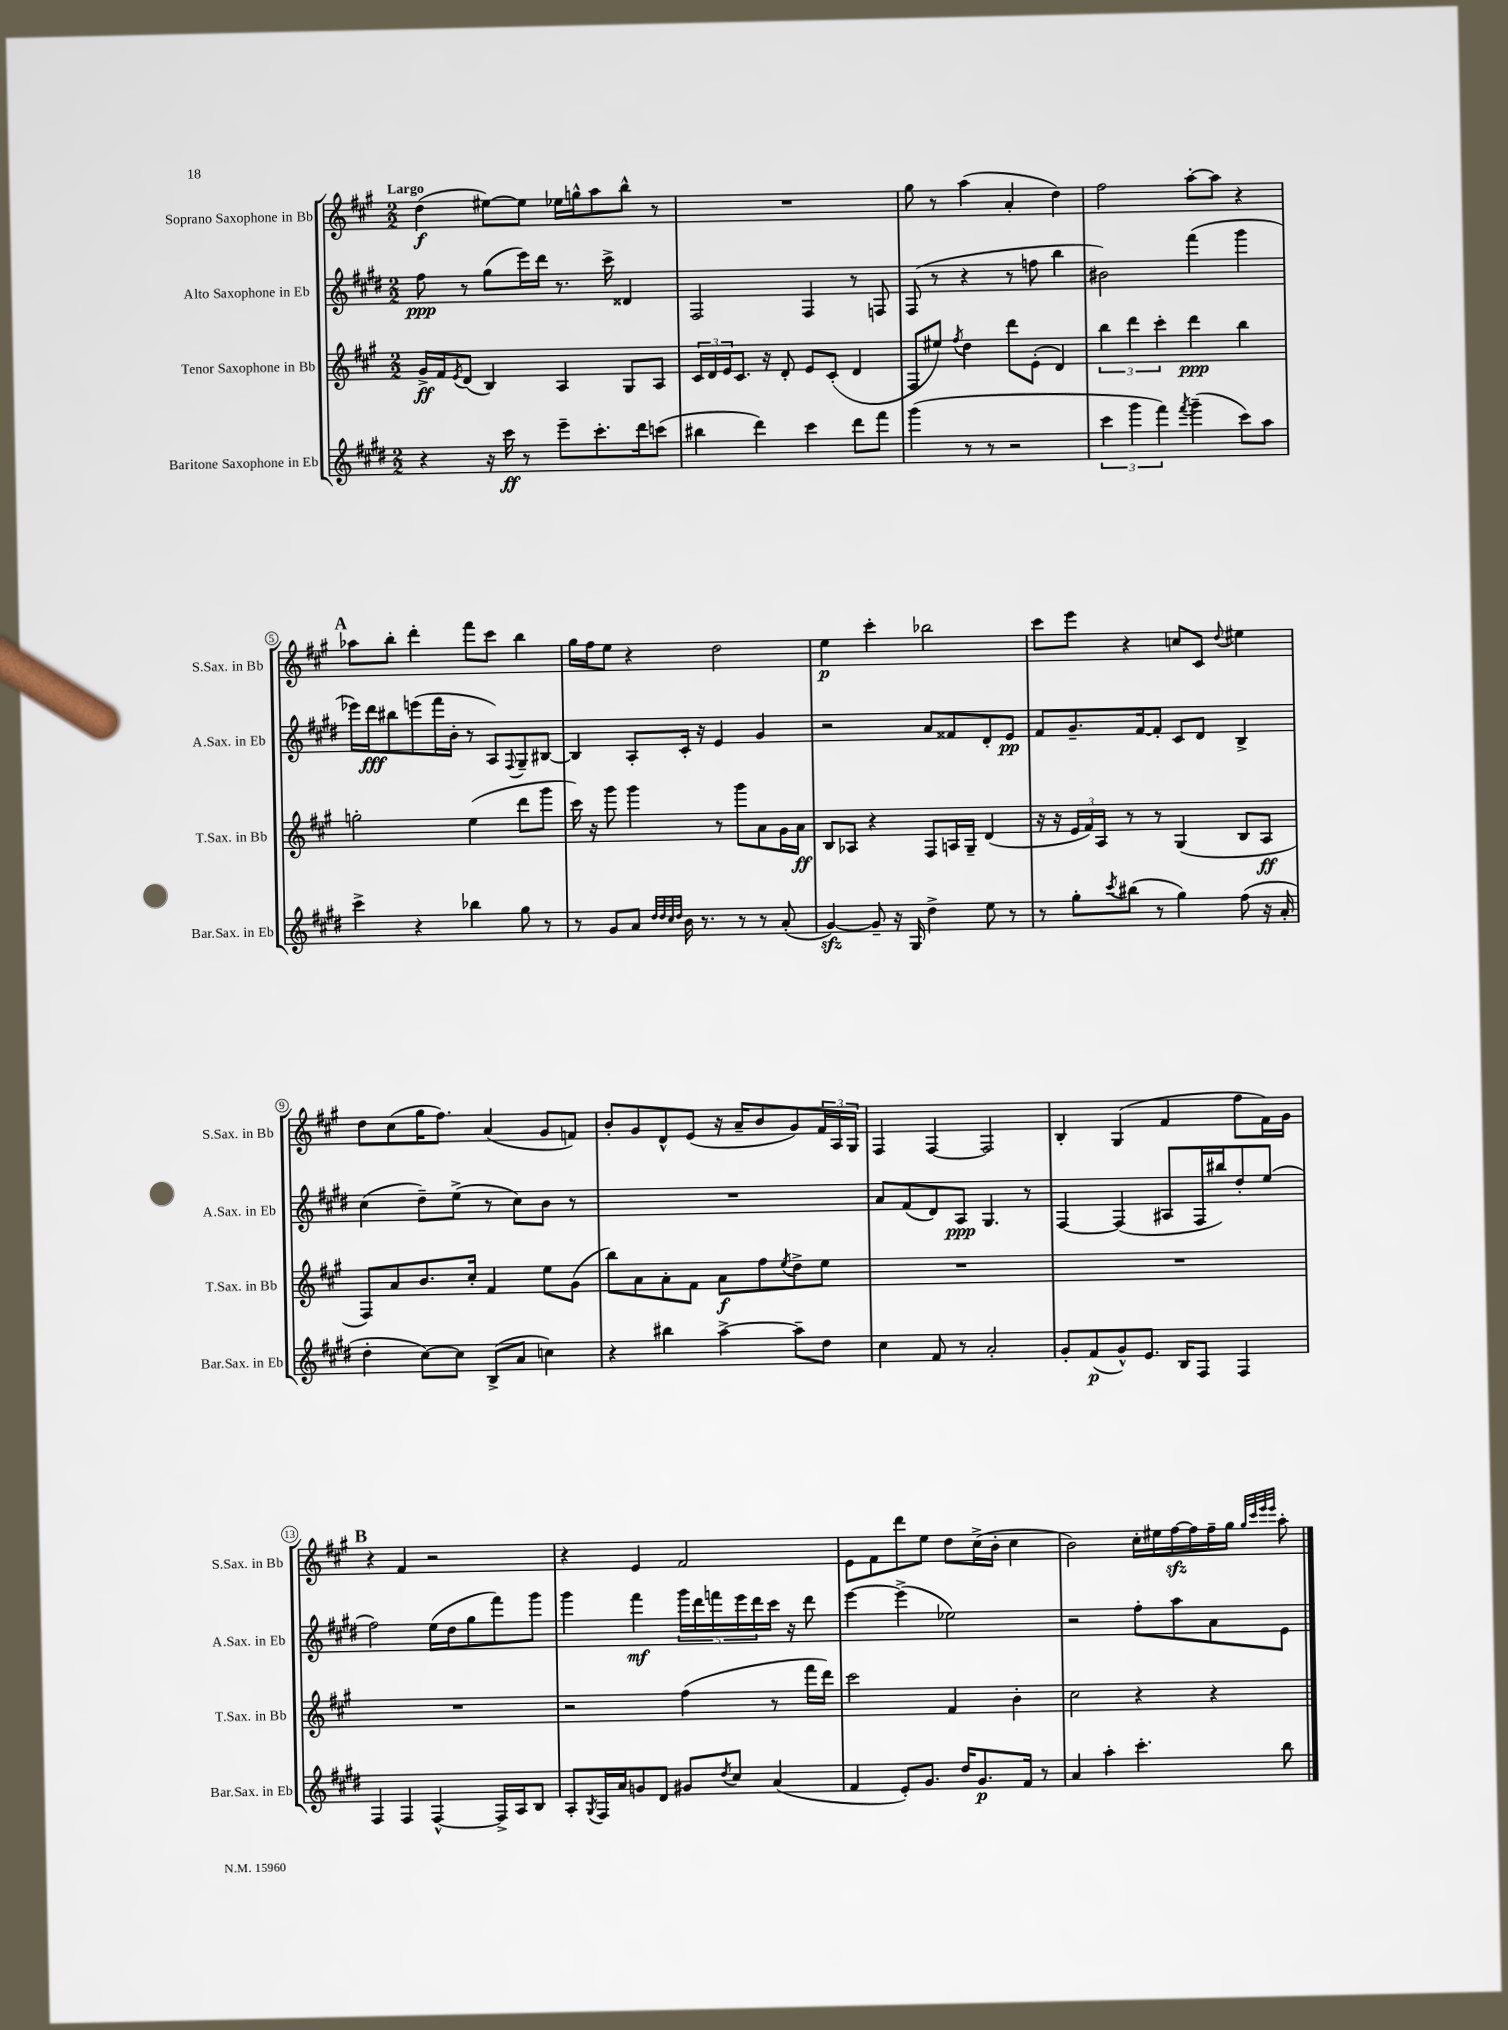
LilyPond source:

<<
\new StaffGroup <<
\new Staff = "s0" \with { instrumentName = "Soprano Saxophone in Bb" shortInstrumentName = "S.Sax. in Bb" } {
    \clef treble \key a \major \numericTimeSignature \time 2/2 \tempo "Largo"
    d''4\f( eis''8~) eis''8 ees''16 g''16-^ a''8 b''8-^ r8 |
    R1 |
    gis''8 r8 a''4( a'4-. d''4) |
    fis''2 a''8~-. a''8 r4 |
    \mark \markup { \bold "A" } aes''8 b''8-. d'''4-. fis'''8 cis'''8 b''4 |
    gis''16 fis''16 e''8 r4 d''2 |
    e''4\p cis'''4-. bes''2 |
    cis'''8 e'''8 r4 c''8 cis'8 \appoggiatura { d''8 } eis''4 |
    d''8 cis''8( gis''16 fis''8.) a'4( gis'8 f'8) |
    b'8-. gis'8 d'8-^ e'8( r16 a'16-- b'8 gis'8) \tuplet 3/2 { fis'16 a16 gis16 } |
    fis4 fis4~ fis2 |
    b4-. gis4( fis'4 fis''8 fis'16) gis'16 |
    \mark \markup { \bold "B" } r4 fis'4 r2 |
    r4 e'4 fis'2 |
    e'8 fis'8 d'''8 e''8 d''8 cis''16->( b'16-. cis''4 |
    b'2) cis''16-. eis''16 fis''16~\sfz fis''16 fis''16-- gis''16 \grace { gis''32 cis'''32 e'''32 e'''32 } a''8-. \bar "|." |
}
\new Staff = "s1" \with { instrumentName = "Alto Saxophone in Eb" shortInstrumentName = "A.Sax. in Eb" } {
    \clef treble \key e \major \numericTimeSignature \time 2/2
    fis''8\ppp r8 gis''8( e'''16) dis'''16 r8. cis'''16-> disis'4 |
    fis2 fis4 r8 f8 |
    fis8( r8 r4 r8 f''8 b''4 |
    bis'2) fis'''4( gis'''4 |
    \mark \markup { \bold "A" } ees'''16) dis'''16\fff bis''8 e'''8( fis'''16 b'16-. r8 a8) \appoggiatura { fis8 } gis8-- bis8~ |
    bis4 a8-. cis'16-. r16 e'4 gis'4 |
    r2 a'8 fisis'8 dis'8-. e'8\pp |
    fis'8 gis'8.-- fis'16~ fis'8-. cis'8 dis'8 b4-> |
    cis''4( dis''8--) e''8->( r8 cis''8) b'8 r8 |
    R1 |
    a'8 fis'8( dis'8) a8\ppp gis4. r8 |
    fis4~ fis4( ais8 fis16 bis''16) dis''8-. e''8( |
    \mark \markup { \bold "B" } fis''2) e''16( dis''16 gis''8 fis'''8) gis'''8 |
    gis'''4 fis'''4\mf \tuplet 5/4 { gis'''16 dis'''16 f'''16 e'''16 dis'''16 } cis'''16 r16 dis'''8 |
    e'''4~ e'''4->( ees''2) |
    r2 fis''8-. a''8 a'8 e'8 \bar "|." |
}
\new Staff = "s2" \with { instrumentName = "Tenor Saxophone in Bb" shortInstrumentName = "T.Sax. in Bb" } {
    \clef treble \key a \major \numericTimeSignature \time 2/2
    gis'16->\ff fis'16 \acciaccatura { e'8 } d'8( b4) a4 gis8 a8 |
    \tuplet 3/2 { cis'16 d'16 e'16 } cis'8. r16 d'8-. e'8 cis'8-.( d'4 |
    fis8 eis''8) \acciaccatura { fis''8 } d''4 d'''8 e'8-.( d'4) |
    \tuplet 3/2 { b''4 d'''4 cis'''4-. } d'''4\ppp b''4 |
    \mark \markup { \bold "A" } g''2-. e''4( d'''8 gis'''8 |
    cis'''16) r16 gis'''8 gis'''4 r8 gis'''8 a'8 gis'16 a'16\ff |
    b8 aes8 r4 fis8 a16 gis16-- d'4( |
    r16 r16 \tuplet 3/2 { e'16 fis'16) a16 } r8 r8 gis4( b8 a8\ff |
    fis8) a'8 b'8. cis''16-. fis'4 e''8 gis'8( |
    b''8) a'8 a'8-. fis'8 a'8\f fis''8 \acciaccatura { e''8 } d''8-> e''8 |
    R1 |
    R1 |
    \mark \markup { \bold "B" } R1 |
    r2 fis''4( r8 fis'''16 d'''16) |
    cis'''2 fis'4 b'4-. |
    cis''2 r4 r4 \bar "|." |
}
\new Staff = "s3" \with { instrumentName = "Baritone Saxophone in Eb" shortInstrumentName = "Bar.Sax. in Eb" } {
    \clef treble \key e \major \numericTimeSignature \time 2/2
    r4 r16 cis'''16\ff r8 e'''8-- cis'''8.-. dis'''16 c'''8( |
    bis''4 dis'''4) cis'''4 dis'''8 fis'''8 |
    gis'''4( r8 r8 r2 |
    \tuplet 3/2 { cis'''4 gis'''4 fis'''4) } \acciaccatura { fis'''8 } gis'''4--( cis'''8) a''8 |
    \mark \markup { \bold "A" } cis'''4-> r4 bes''4 gis''8 r8 |
    r8 gis'8 a'8 \grace { dis''32 dis''32 cis''32 dis''32 } b'16 r8. r8 r8 a'8-.( |
    gis'4~\sfz) gis'8-- r16 gis16 dis''4-> e''8 r8 |
    r8 gis''8-. \acciaccatura { cis'''8 } bis''8( r8 gis''4) fis''8( r16 a'16-. |
    dis''4-. cis''8~) cis''8 b8->( a'8 c''4) |
    r4 bis''4 a''4~-> a''8-- dis''8 |
    cis''4 fis'8 r8 a'2-. |
    gis'8-. fis'8\p( gis'8-^) e'8. b16 fis8 fis4 |
    \mark \markup { \bold "B" } fis4 fis4 fis4~-^ fis16-> a16 b8 |
    a8-. \acciaccatura { gis8 } fis16 a'16 g'8 dis'8 gis'8 \acciaccatura { dis''8 } cis''8 a'4( |
    fis'4 e'8-.) gis'8. dis''16 gis'8.\p fis'16 r8 |
    a'4 a''4-. cis'''4.-. b''8 \bar "|." |
}
>>
>>
\layout { \context { \Score \override BarNumber.stencil = #(make-stencil-circler 0.1 0.3 ly:text-interface::print) } }
